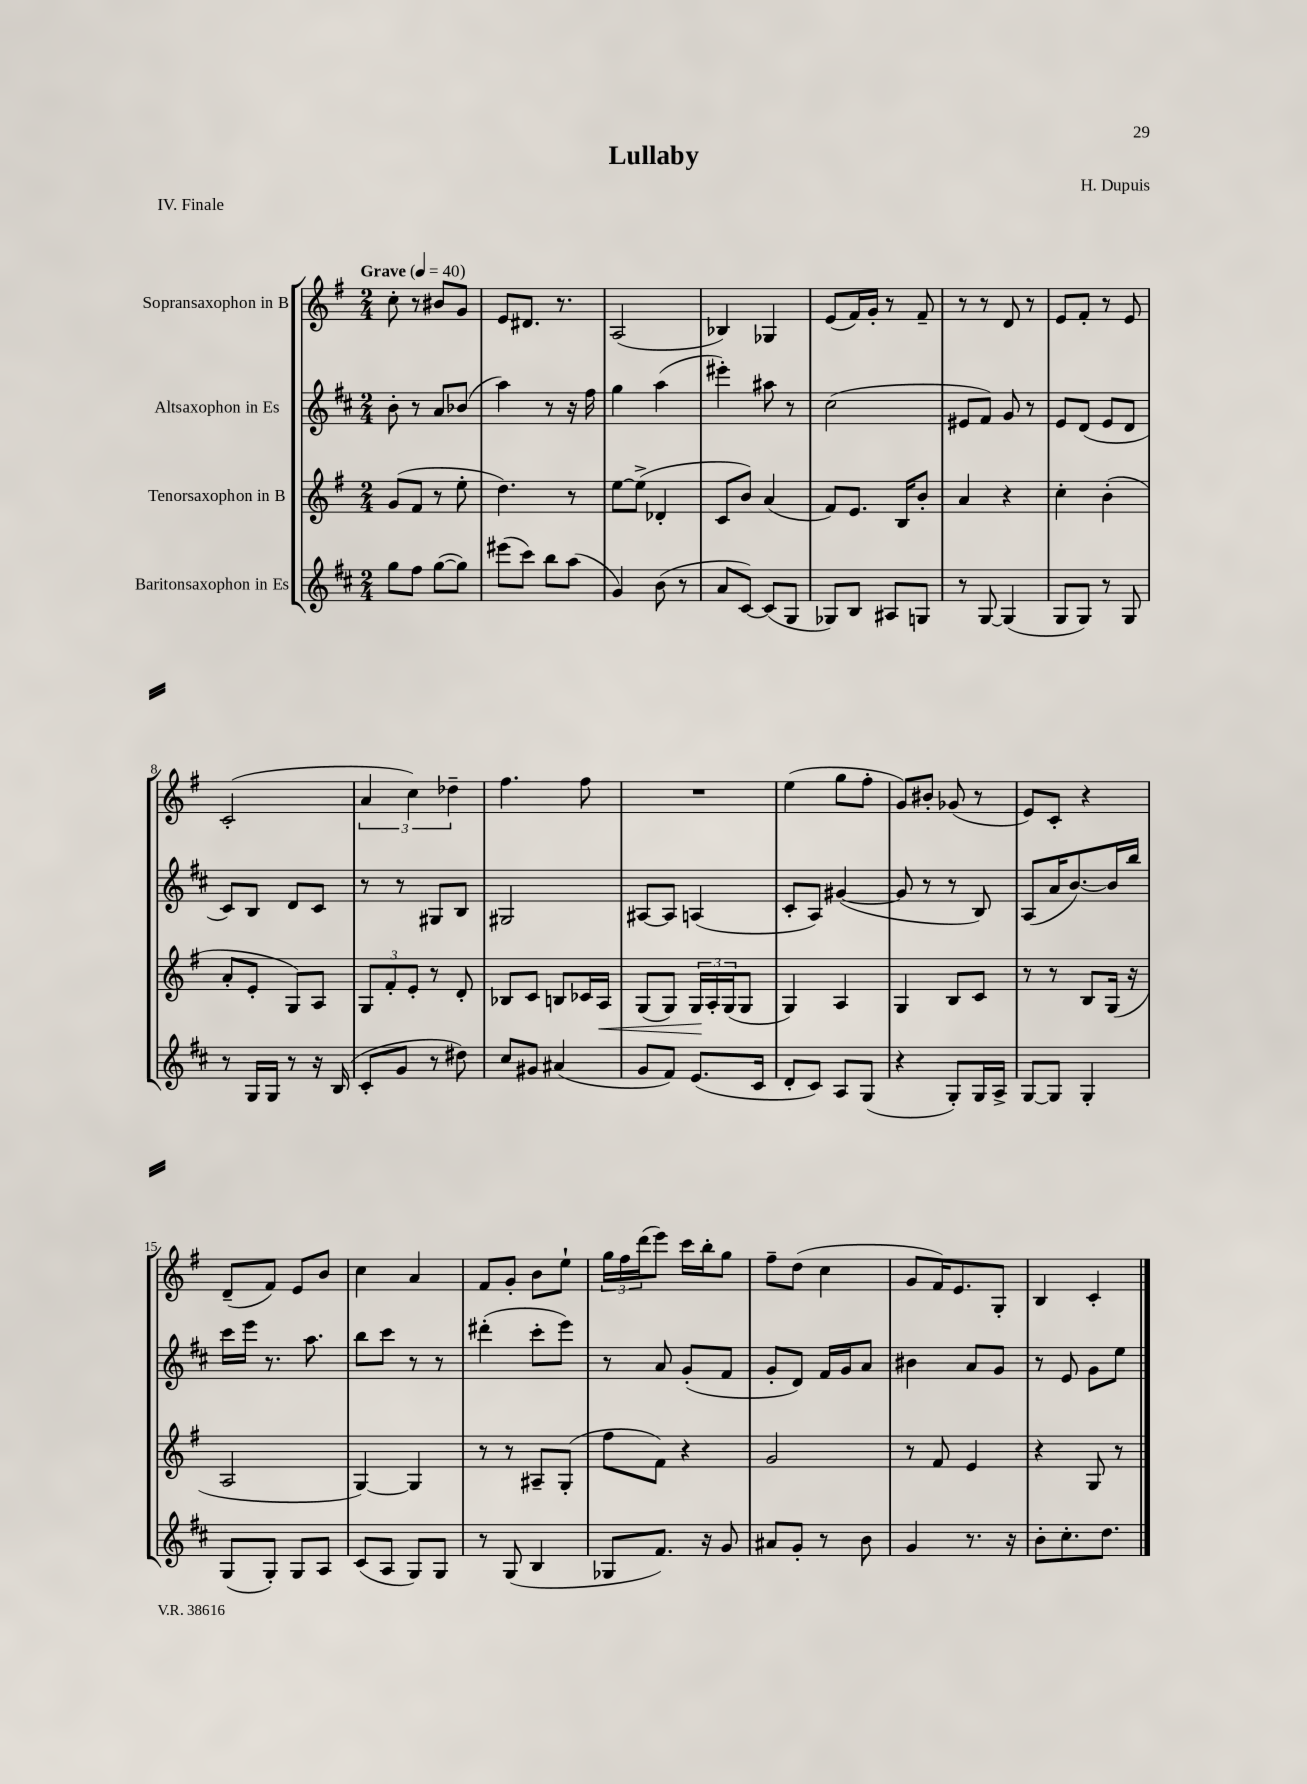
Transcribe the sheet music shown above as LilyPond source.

\header { title = "Lullaby" composer = "H. Dupuis" piece = "IV. Finale" }
<<
\new StaffGroup <<
\new Staff = "s0" \with { instrumentName = "Sopransaxophon in B" } {
    \clef treble \key g \major \numericTimeSignature \time 2/4 \tempo "Grave" 4 = 40
    c''8-. r8 bis'8 g'8 |
    e'8 dis'8. r8. |
    a2( |
    bes4) ges4 |
    e'8( fis'16) g'16-. r8 fis'8-- |
    r8 r8 d'8 r8 |
    e'8 fis'8-. r8 e'8 |
    c'2-.( |
    \tuplet 3/2 { a'4 c''4) des''4-- } |
    fis''4. fis''8 |
    R2 |
    e''4( g''8 fis''8-. |
    g'8) bis'8-. ges'8( r8 |
    e'8) c'8-. r4 |
    d'8--( fis'8) e'8 b'8 |
    c''4 a'4 |
    fis'8 g'8-. b'8 e''8-! |
    \tuplet 3/2 { g''16 fis''16 d'''16( } e'''8) c'''16 b''16-. g''8 |
    fis''8-- d''8( c''4 |
    g'8 fis'16) e'8. g8-. |
    b4 c'4-. \bar "|." |
}
\new Staff = "s1" \with { instrumentName = "Altsaxophon in Es" } {
    \clef treble \key d \major \numericTimeSignature \time 2/4
    b'8-. r8 a'8 bes'8( |
    a''4) r8 r16 fis''16 |
    g''4 a''4( |
    eis'''4-.) ais''8 r8 |
    cis''2( |
    eis'8 fis'8) g'8 r8 |
    e'8 d'8( e'8 d'8 |
    cis'8) b8 d'8 cis'8 |
    r8 r8 gis8 b8 |
    gis2 |
    ais8~ ais8 a4( |
    cis'8-. a8) gis'4~( |
    gis'8 r8 r8 b8) |
    a8( a'16 b'8.~) b'16 b''16 |
    cis'''16 e'''16 r8. a''8. |
    b''8 cis'''8 r8 r8 |
    dis'''4-.( cis'''8-. e'''8) |
    r8 a'8 g'8-.( fis'8 |
    g'8-. d'8) fis'16 g'16 a'8 |
    bis'4 a'8 g'8 |
    r8 e'8 g'8 e''8 \bar "|." |
}
\new Staff = "s2" \with { instrumentName = "Tenorsaxophon in B" } {
    \clef treble \key g \major \numericTimeSignature \time 2/4
    g'8( fis'8 r8 e''8-. |
    d''4.) r8 |
    e''8~ e''8->( des'4-. |
    c'8 b'8) a'4( |
    fis'8) e'8. b16 b'8-. |
    a'4 r4 |
    c''4-. b'4-.( |
    a'8-. e'8-. g8) a8 |
    \tuplet 3/2 { g8 fis'8-. e'8-. } r8 d'8-. |
    bes8 c'8 b8 ces'16 a16\< |
    g8( g8) \tuplet 3/2 { g16\! a16-. g16( } g8 |
    g4) a4 |
    g4 b8 c'8 |
    r8 r8 b8 g16( r16 |
    a2 |
    g4~) g4 |
    r8 r8 ais8-- g8-.( |
    fis''8 fis'8) r4 |
    g'2 |
    r8 fis'8 e'4 |
    r4 g8 r8 \bar "|." |
}
\new Staff = "s3" \with { instrumentName = "Baritonsaxophon in Es" } {
    \clef treble \key d \major \numericTimeSignature \time 2/4
    g''8 fis''8 g''8~( g''8) |
    eis'''8( cis'''8) b''8 a''8( |
    g'4) b'8( r8 |
    a'8 cis'8~) cis'8( g8 |
    ges8) b8 ais8 g8 |
    r8 g8~ g4( |
    g8 g8) r8 g8 |
    r8 g16 g16 r8 r16 b16( |
    cis'8-. g'8 r8 dis''8) |
    cis''8 gis'8 ais'4( |
    g'8 fis'8) e'8.( cis'16 |
    d'8-. cis'8) a8 g8( |
    r4 g8-.) g16 a16-> |
    g8~ g8 g4-. |
    g8( g8-.) g8 a8 |
    cis'8( a8 g8) g8 |
    r8 g8( b4 |
    ges8 fis'8.) r16 g'8 |
    ais'8 g'8-. r8 b'8 |
    g'4 r8. r16 |
    b'8-. cis''8.-. d''8. \bar "|." |
}
>>
>>
